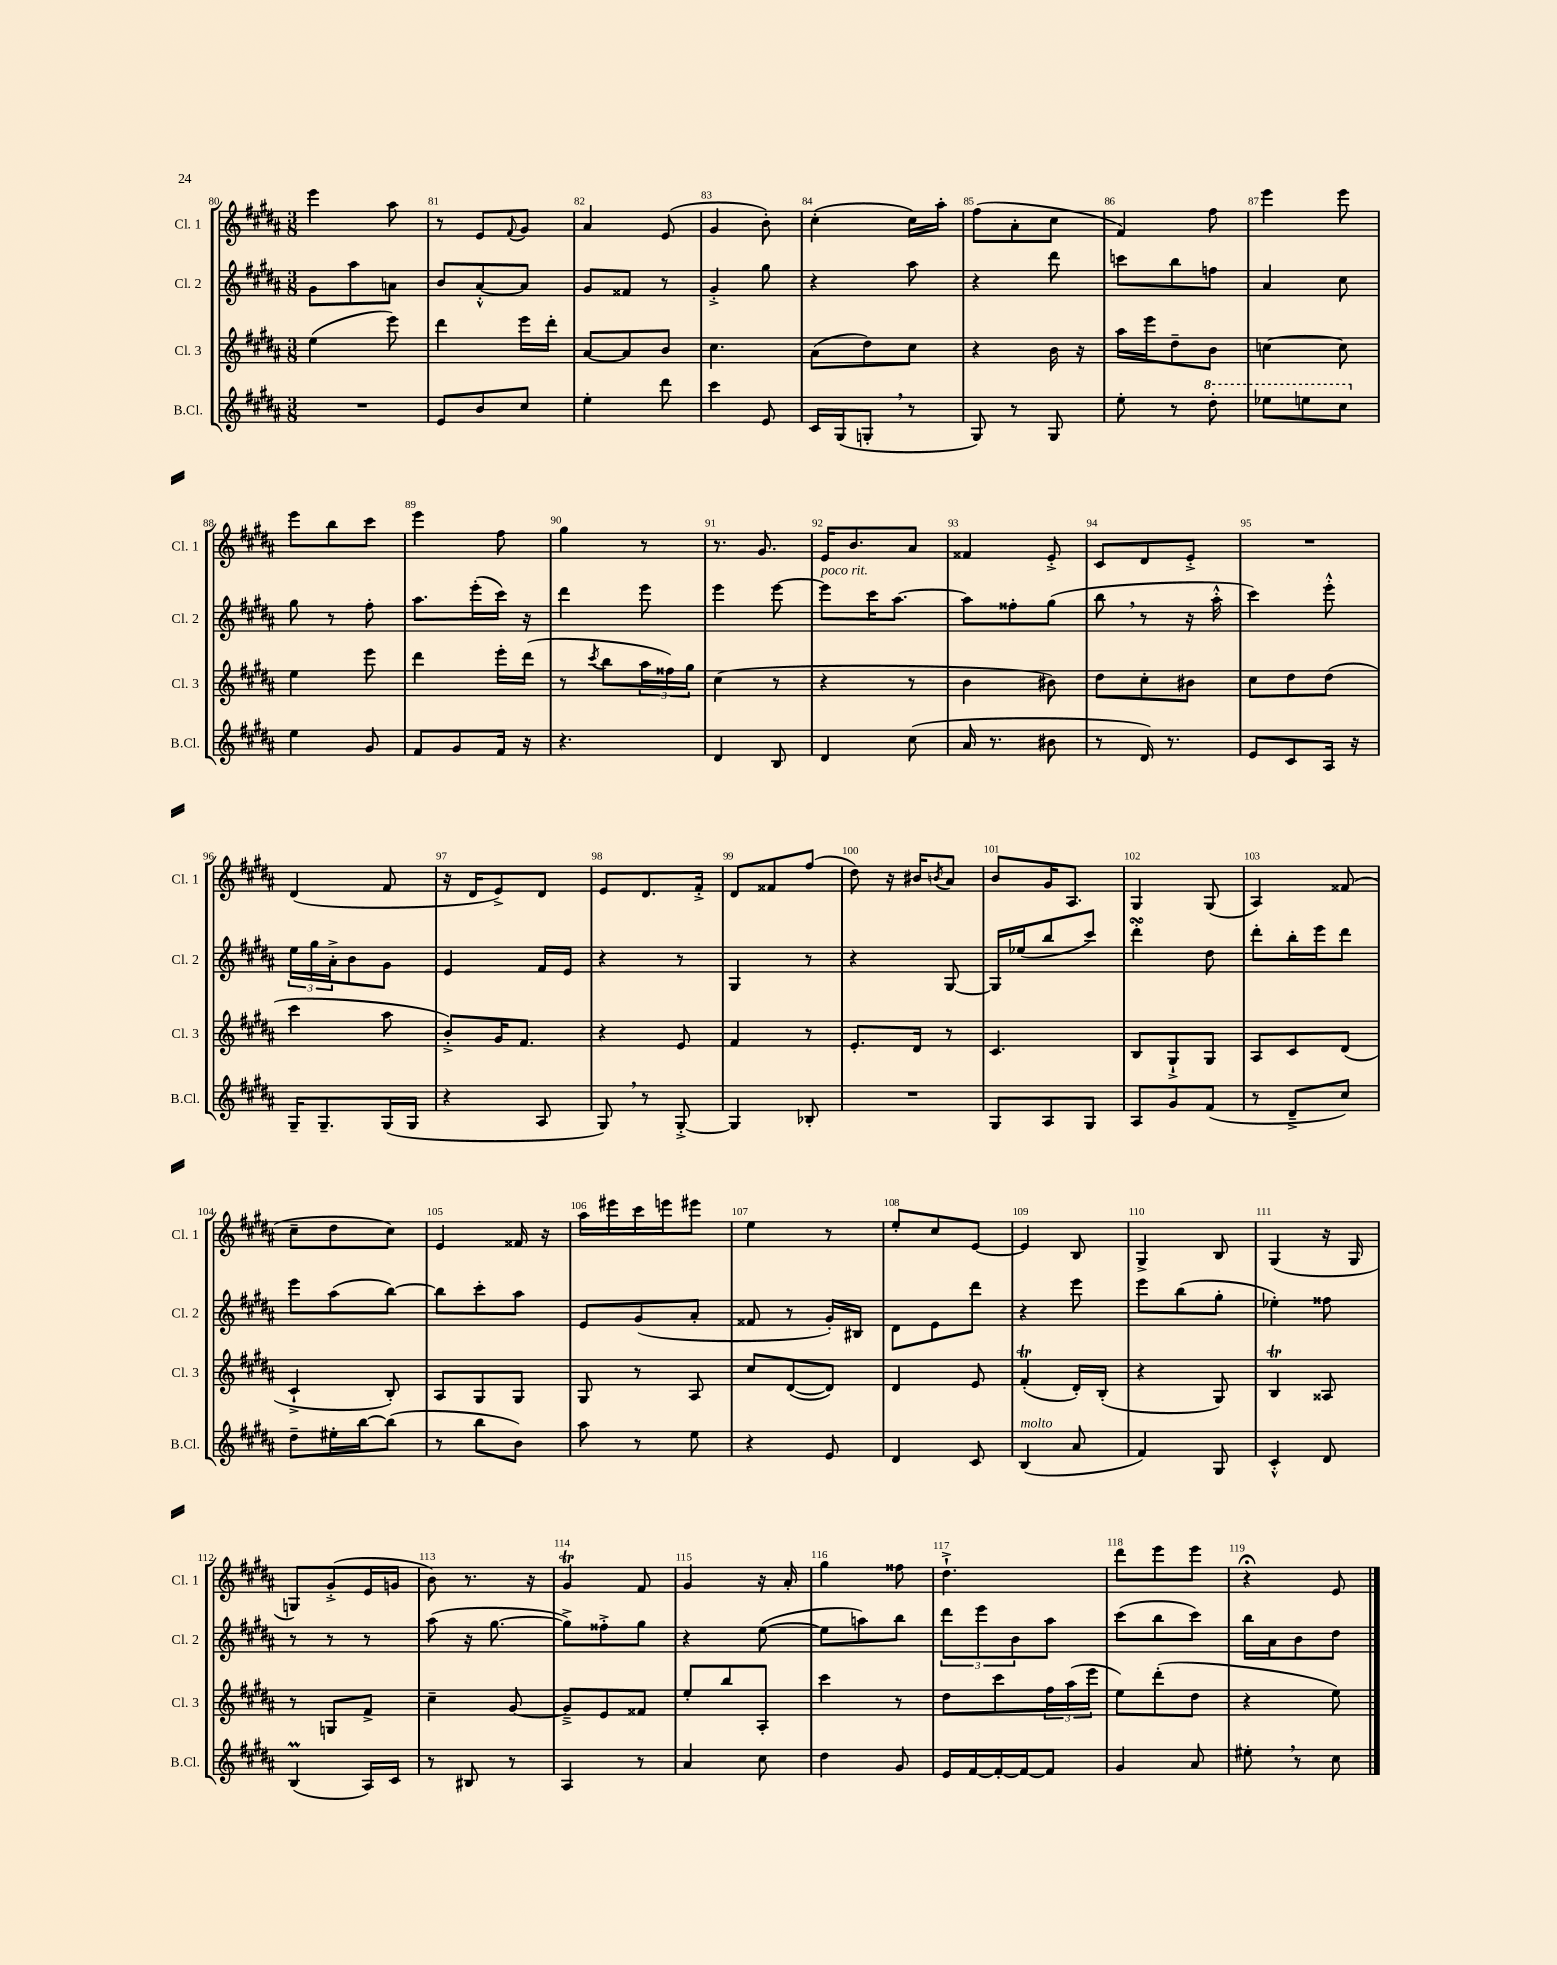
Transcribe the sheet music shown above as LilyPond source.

<<
\new StaffGroup <<
\new Staff = "s0" \with { instrumentName = "Cl. 1" shortInstrumentName = "Cl. 1" } {
    \clef treble \key b \major \numericTimeSignature \time 3/8
    e'''4 ais''8 |
    r8 e'8 \appoggiatura { fis'8 } gis'8 |
    ais'4 e'8( |
    gis'4 b'8-.) |
    cis''4-.( cis''16) ais''16-. |
    fis''8( ais'8-. cis''8 |
    fis'4) fis''8 |
    e'''4 e'''8 |
    e'''8 b''8 cis'''8 |
    e'''4 fis''8 |
    gis''4 r8 |
    r8. gis'8. |
    e'16 b'8. ais'8 |
    fisis'4 e'8-.-> |
    cis'8 dis'8 e'8-.-> |
    R4. |
    dis'4( fis'8 |
    r16 dis'16 e'8->) dis'8 |
    e'8 dis'8. fis'16-.-> |
    dis'8 fisis'8 fis''8( |
    dis''8) r16 bis'16 \acciaccatura { b'8 } ais'8 |
    b'8 gis'16 ais8. |
    gis4 gis8( |
    ais4) fisis'8( |
    cis''8-- dis''8 cis''8) |
    e'4 fisis'16 r16 |
    ais''16 eis'''16 cis'''16 e'''16 eis'''8 |
    e''4 r8 |
    e''8-. cis''8 e'8~ |
    e'4 b8 |
    gis4-> b8 |
    gis4( r16 gis16 |
    g8) gis'8-.->( e'16 g'16 |
    b'8) r8. r16 |
    gis'4\trill fis'8 |
    gis'4 r16 ais'16-. |
    gis''4 fisis''8 |
    dis''4.-!-> |
    dis'''8 e'''8 e'''8 |
    r4\fermata e'8 \bar "|." |
}
\new Staff = "s1" \with { instrumentName = "Cl. 2" shortInstrumentName = "Cl. 2" } {
    \clef treble \key b \major \numericTimeSignature \time 3/8
    gis'8 ais''8 a'8 |
    b'8 ais'8~-.-^ ais'8 |
    gis'8 fisis'8 r8 |
    gis'4-.-> gis''8 |
    r4 ais''8 |
    r4 dis'''8 |
    c'''8 b''8 f''8 |
    ais'4 cis''8 |
    gis''8 r8 fis''8-. |
    ais''8. e'''16-.( cis'''16) r16 |
    dis'''4 e'''8 |
    e'''4 e'''8~ |
    e'''8^\markup { \italic "poco rit." } cis'''16 ais''8.~ |
    ais''8 fisis''8-. gis''8( |
    b''8 \breathe r8 r16 ais''16-.-^ |
    cis'''4) e'''8-.-^ |
    \tuplet 3/2 { e''16 gis''16 ais'16-.-> } b'8 gis'8 |
    e'4 fis'16 e'16 |
    r4 r8 |
    gis4 r8 |
    r4 gis8~ |
    gis16 ees''16( b''8 cis'''8) |
    dis'''4-.\turn dis''8 |
    dis'''8-. b''16-. e'''16 dis'''8 |
    e'''8 ais''8( b''8~) |
    b''8 cis'''8-. ais''8 |
    e'8 gis'8( ais'8-. |
    fisis'8 r8 gis'16-.) bis16 |
    dis'8 e'8 dis'''8 |
    r4 e'''8 |
    e'''8 b''8( gis''8-. |
    ees''4-.) fisis''8 |
    r8 r8 r8 |
    ais''8( r16 gis''8.~ |
    gis''8->) fisis''8-.-> gis''8 |
    r4 e''8~( |
    e''8 a''8) b''8 |
    \tuplet 3/2 { dis'''8 e'''8 b'8 } ais''8 |
    cis'''8( b''8 cis'''8) |
    b''16 ais'16 b'8 dis''8 \bar "|." |
}
\new Staff = "s2" \with { instrumentName = "Cl. 3" shortInstrumentName = "Cl. 3" } {
    \clef treble \key b \major \numericTimeSignature \time 3/8
    e''4( e'''8) |
    dis'''4 e'''16 dis'''16-. |
    ais'8~ ais'8 b'8 |
    cis''4. |
    ais'8( dis''8) cis''8 |
    r4 b'16 r16 |
    ais''16 e'''16 dis''8-- b'8 |
    c''4~ c''8 |
    e''4 e'''8 |
    dis'''4 e'''16-. dis'''16( |
    r8 \acciaccatura { cis'''8 } b''8 \tuplet 3/2 { ais''16 fisis''16) gis''16 } |
    cis''4( r8 |
    r4 r8 |
    b'4 bis'8) |
    dis''8 cis''8-. bis'8 |
    cis''8 dis''8 dis''8( |
    cis'''4 ais''8 |
    b'8-.->) gis'16 fis'8. |
    r4 e'8 |
    fis'4 r8 |
    e'8.-. dis'16 r8 |
    cis'4. |
    b8 gis8-!-> gis8 |
    ais8 cis'8 dis'8( |
    cis'4-!-> b8-.) |
    ais8 gis8 gis8 |
    gis8 r8 ais8 |
    cis''8 dis'8~( dis'8) |
    dis'4 e'8 |
    fis'4-.\trill( dis'16-.) b16-.( |
    r4 gis8) |
    b4\trill aisis8 |
    r8 g8 fis'8-> |
    cis''4-- gis'8~ |
    gis'8---> e'8 fisis'8 |
    e''8-. b''8 ais8-. |
    cis'''4 r8 |
    dis''8 cis'''8 \tuplet 3/2 { fis''16 ais''16( e'''16 } |
    e''8) dis'''8-.( dis''8 |
    r4 e''8) \bar "|." |
}
\new Staff = "s3" \with { instrumentName = "B.Cl." shortInstrumentName = "B.Cl." } {
    \clef treble \key b \major \numericTimeSignature \time 3/8
    R4. |
    e'8 b'8 cis''8 |
    e''4-. dis'''8 |
    cis'''4 e'8 |
    cis'16 gis16( g8-. \breathe r8 |
    gis8) r8 gis8 |
    e''8-. r8 \ottava #1 dis'''8-. |
    ees'''8 e'''8 cis'''8 \ottava #0 |
    e''4 gis'8 |
    fis'8 gis'8 fis'16 r16 |
    r4. |
    dis'4 b8 |
    dis'4 cis''8( |
    ais'16 r8. bis'8 |
    r8 dis'16) r8. |
    e'8 cis'8 ais16 r16 |
    gis16-- gis8.-- gis16( gis16 |
    r4 ais8 |
    gis8) \breathe r8 gis8~-.-> |
    gis4 bes8-. |
    R4. |
    gis8 ais8 gis8 |
    ais8 gis'8 fis'8( |
    r8 dis'8---> cis''8) |
    dis''8-- eis''16-. b''16~ b''8( |
    r8 b''8 b'8) |
    ais''8 r8 e''8 |
    r4 e'8 |
    dis'4 cis'8 |
    b4^\markup { \italic "molto" }( ais'8 |
    fis'4) gis8 |
    cis'4-.-^ dis'8 |
    b4\prall( ais16) cis'16 |
    r8 bis8 r8 |
    ais4 r8 |
    ais'4 cis''8 |
    dis''4 gis'8 |
    e'16 fis'16~ fis'16~-. fis'16~ fis'8 |
    gis'4 ais'8 |
    eis''8-. \breathe r8 cis''8 \bar "|." |
}
>>
>>
\layout { \context { \Score currentBarNumber = #80 \override BarNumber.break-visibility = ##(#f #t #t) barNumberVisibility = #all-bar-numbers-visible } }
